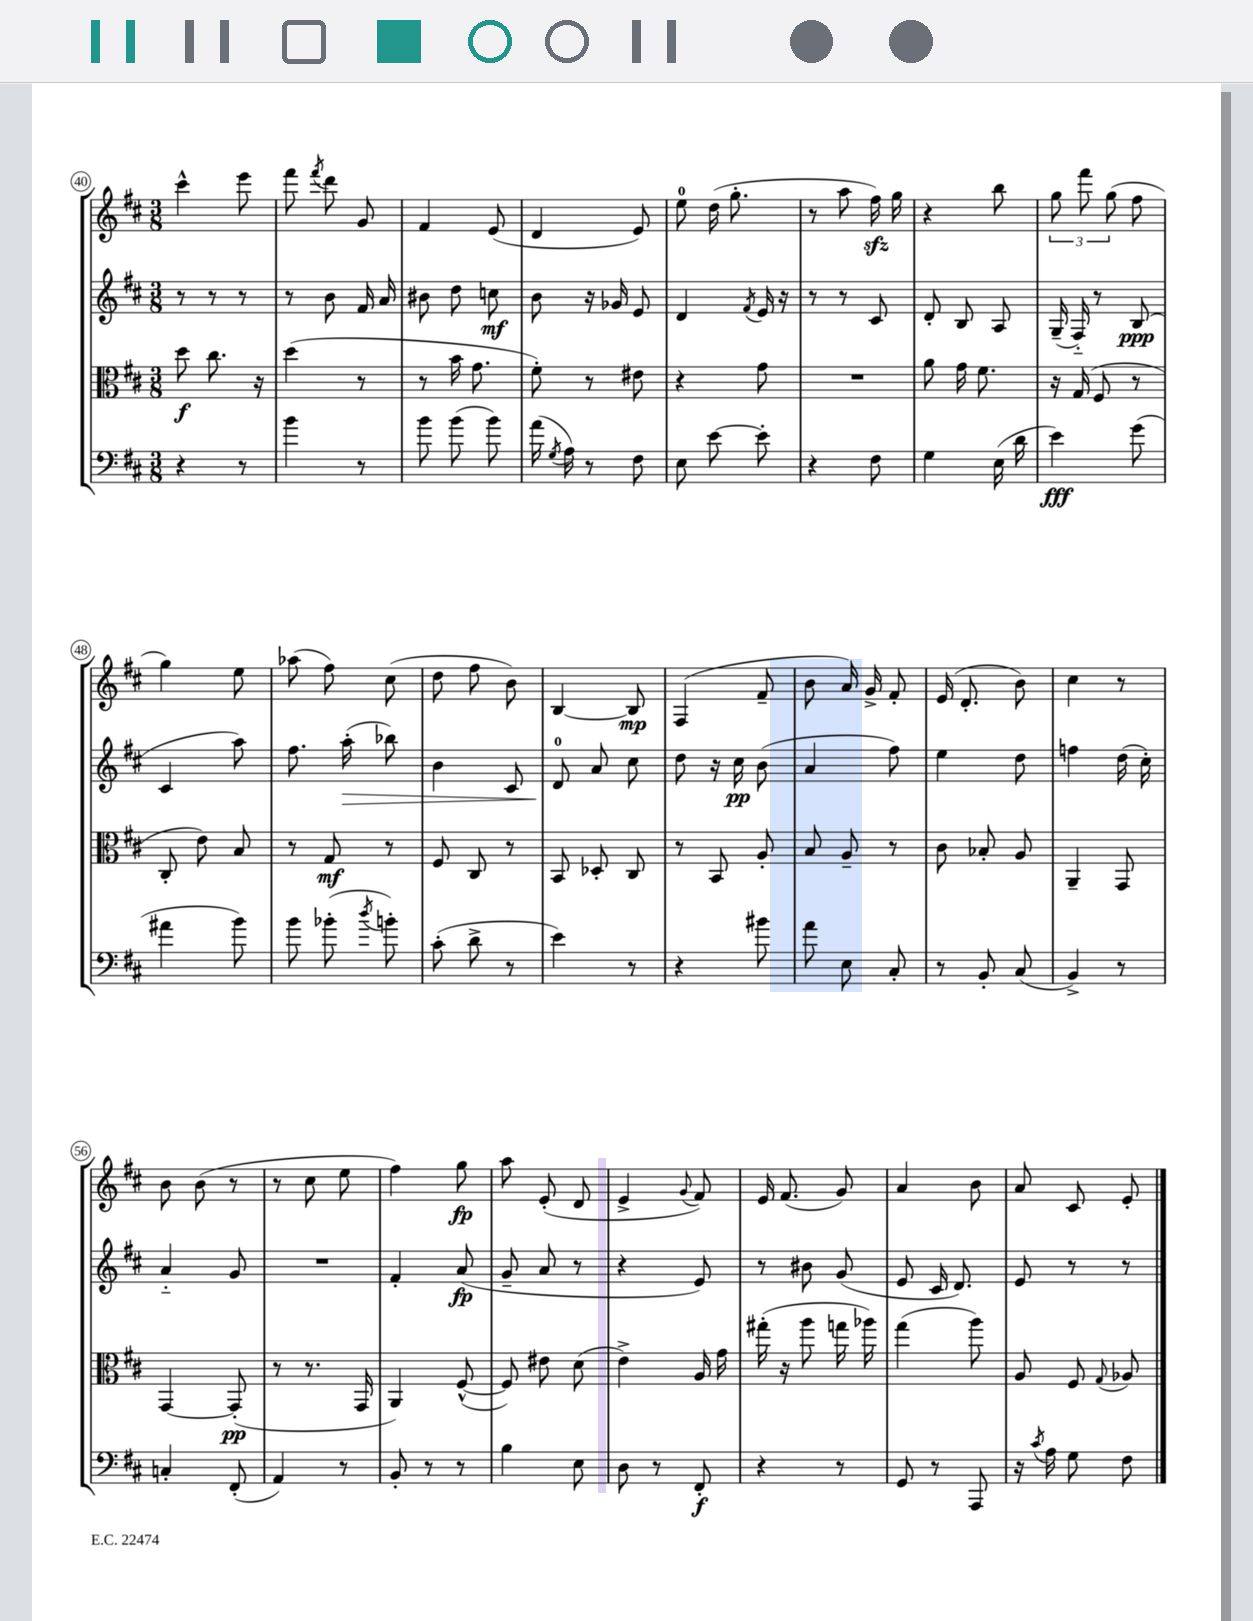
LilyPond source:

<<
\new StaffGroup <<
\new Staff = "s0" {
    \clef treble \key d \major \numericTimeSignature \time 3/8
    \autoBeamOff cis'''4-^ e'''8 |
    fis'''8 \acciaccatura { fis'''8 } d'''8 g'8 |
    fis'4 e'8( |
    d'4 e'8) |
    e''8-0 d''16( g''8.-. |
    r8 a''8 fis''16\sfz) g''16 |
    r4 b''8 |
    \tuplet 3/2 { g''8 fis'''8 g''8( } fis''8 |
    g''4) e''8 |
    aes''8( fis''8) cis''8( |
    d''8 fis''8 b'8) |
    b4~ b8\mp |
    fis4( fis'8-- |
    b'8 a'16) g'16-> fis'8-. |
    e'16( d'8.-. b'8) |
    cis''4 r8 |
    b'8 b'8( r8 |
    r8 cis''8 e''8 |
    fis''4) g''8\fp |
    a''8 e'8-.( d'8 |
    e'4-> \appoggiatura { g'8 } fis'8) |
    e'16 fis'8.( g'8) |
    a'4 b'8 |
    a'8 cis'8 e'8-. \bar "|." |
}
\new Staff = "s1" {
    \clef treble \key d \major \numericTimeSignature \time 3/8
    \autoBeamOff r8 r8 r8 |
    r8 b'8 fis'16 a'16 |
    bis'8 d''8 c''8\mf |
    b'8 r16 ges'16 e'8 |
    d'4 \acciaccatura { fis'8 } e'16 r16 |
    r8 r8 cis'8 |
    d'8-. b8 a8 |
    g16--( fis16-_) r8 b8\ppp( |
    cis'4 a''8) |
    fis''8. a''16-.\>( bes''8) |
    b'4 cis'8 |
    d'8-0\! a'8 cis''8 |
    d''8 r16 cis''16\pp b'8( |
    a'4 fis''8) |
    e''4 d''8 |
    f''4 d''16( cis''16-.) |
    a'4-_ g'8 |
    R4. |
    fis'4-. a'8\fp( |
    g'8-- a'8 r8 |
    r4 e'8) |
    r8 bis'8 g'8( |
    e'8 cis'16 d'8.) |
    e'8 r8 r8 \bar "|." |
}
\new Staff = "s2" {
    \clef alto \key d \major \numericTimeSignature \time 3/8
    \autoBeamOff d''8\f cis''8. r16 |
    d''4( r8 |
    r8 b'16 g'8. |
    fis'8-.) r8 eis'8 |
    r4 g'8 |
    R4. |
    a'8 g'16 fis'8. |
    r16 g16( fis8 r8 |
    cis8-. e'8) b8 |
    r8 g8\mf r8 |
    fis8 cis8 r8 |
    b,8 des8-. cis8 |
    r8 b,8 a8-. |
    b8 a8-- r8 |
    cis'8 bes8-. a8 |
    a,4-- g,8 |
    g,4~ g,8-.\pp( |
    r8 r8. g,16 |
    a,4) fis8~-^( |
    fis8) eis'8 d'8( |
    e'4->) a16 g'16 |
    gis''16-.( r16 a''8 g''16 aes''16) |
    g''4( a''8) |
    a8 fis8 \appoggiatura { g8 } aes8 \bar "|." |
}
\new Staff = "s3" {
    \clef bass \key d \major \numericTimeSignature \time 3/8
    \autoBeamOff r4 r8 |
    b'4 r8 |
    b'8 b'8( b'8) |
    a'16( \acciaccatura { g8 } a16) r8 fis8 |
    e8 e'8~ e'8-. |
    r4 fis8 |
    g4 e16( d'16 |
    e'4\fff) g'8( |
    ais'4 b'8) |
    b'8 bes'8-.( \acciaccatura { d''8 } b'8-.) |
    cis'8-.( d'8-> r8 |
    e'4) r8 |
    r4 bis'8 |
    a'8 e8 cis8-. |
    r8 b,8-. cis8( |
    b,4->) r8 |
    c4-. fis,8-.( |
    a,4) r8 |
    b,8-. r8 r8 |
    b4 e8 |
    d8 r8 fis,8-.\f |
    r4 r8 |
    g,8 r8 a,,8 |
    r16 \acciaccatura { cis'8 } a16 g8 fis8 \bar "|." |
}
>>
>>
\layout { \context { \Score currentBarNumber = #40 \override BarNumber.stencil = #(make-stencil-circler 0.1 0.3 ly:text-interface::print) } }
